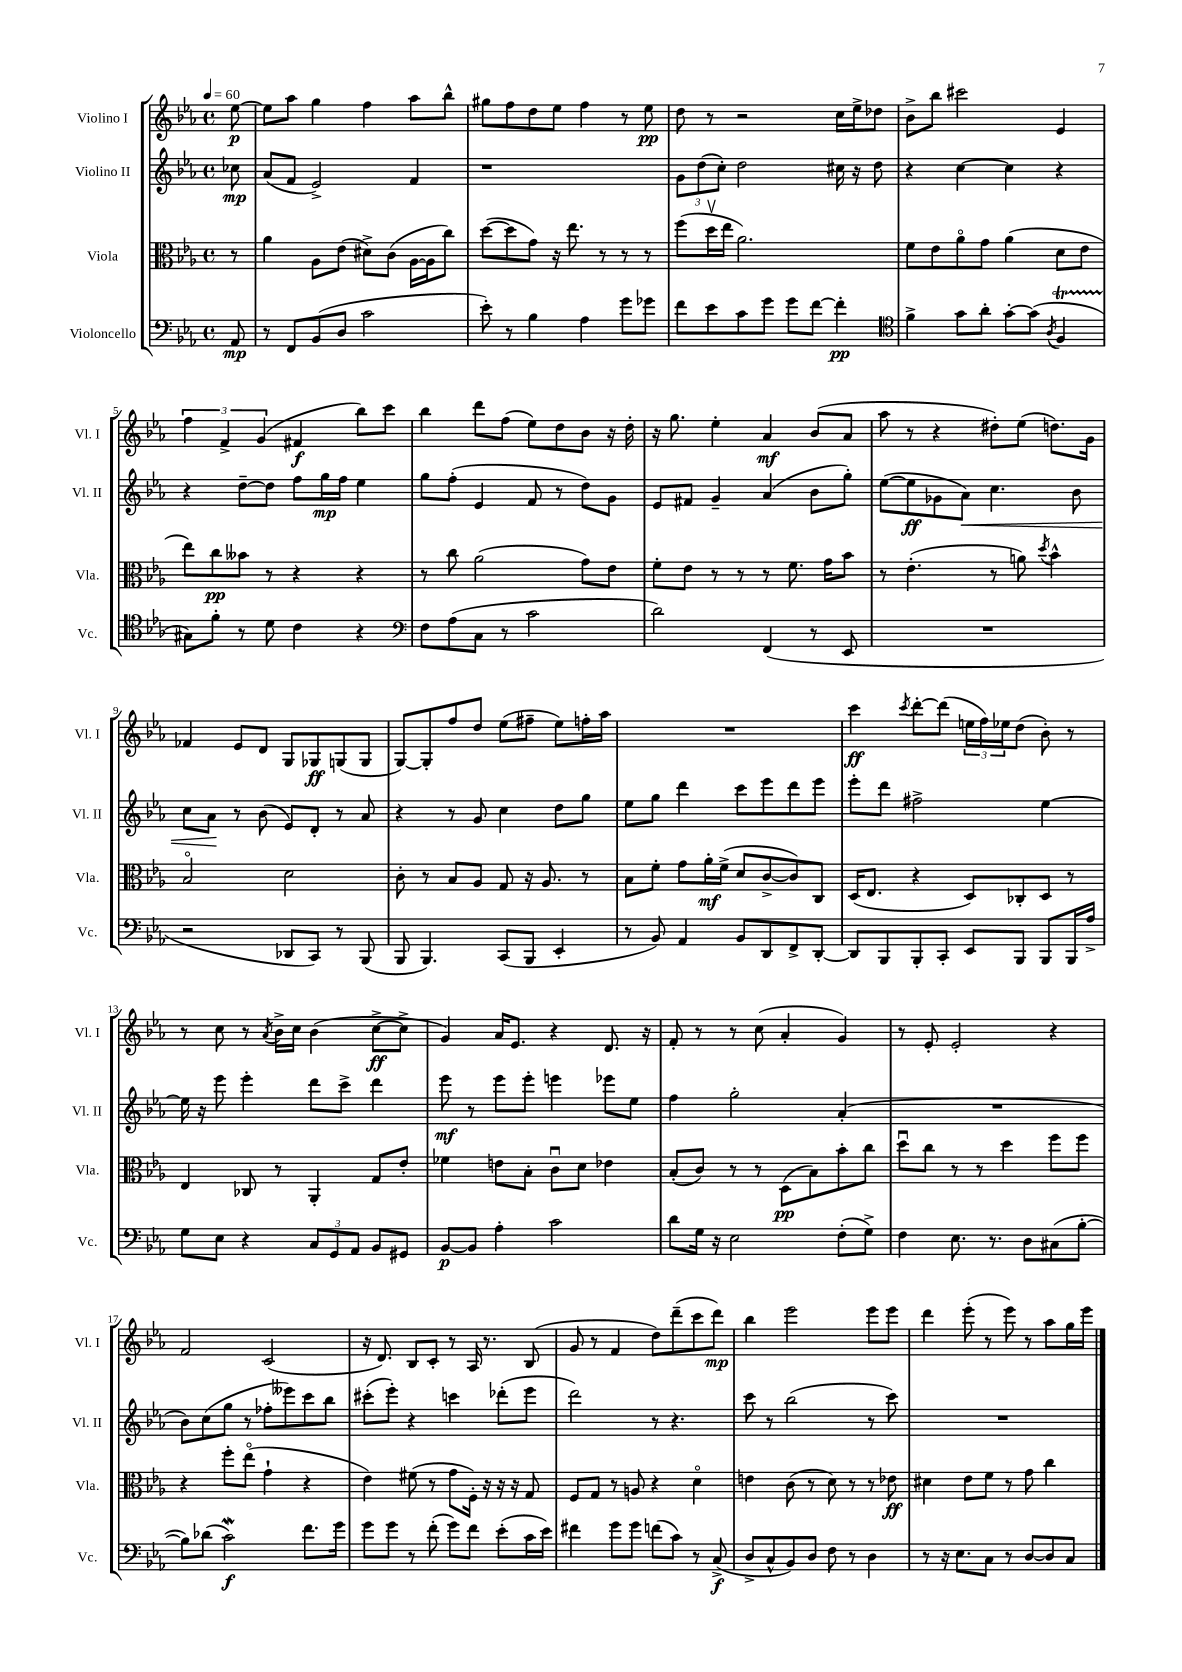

**kern	**kern	**kern	**kern
*staff4	*staff3	*staff2	*staff1
*clefF4	*clefC3	*clefG2	*clefG2
*k[b-e-a-]	*k[b-e-a-]	*k[b-e-a-]	*k[b-e-a-]
*M4/4	*M4/4	*M4/4	*M4/4
*met(c)	*met(c)	*met(c)	*met(c)
*MM60	*MM60	*MM60	*MM60
8AA-/	8r	8cc-\	[8ee-\
=	=	=	=
8r	4a-\	(8a-/L	8ee-\]L
8FF/L	.	8f/J	8aa-\J
(8BB-/	8A-\L	2e-^/)	4gg\
8D/J	(8e-\J	.	.
2c\	8d#^\L)	.	4ff\
.	(8c\J	.	.
.	[16A-\LL	4f/	8aa-\L
.	16A-\]J	.	.
.	8cc\J)	.	8bb-^^\J
=	=	=	=
8e-'\)	([8dd\L	1r	8gg#\L
8r	8dd\]	.	8ff\
4B-\	8g\J)	.	8dd\
.	16r	.	8ee-\J
.	8.ee-\	.	.
4A-\	.	.	4ff\
.	8r	.	.
8g\L	8r	.	8r
8g-\J	8r	.	8ee-\
=	=	=	=
8f\L	(8ff\L	12g\L	8dd\
.	.	(12dd\	.
8e-\	16ddv\L	.	8r
.	.	12cc'\J)	.
.	16ee-\JJ	.	.
8c\	2.a-\)	2dd\	2r
8g\J	.	.	.
8g\L	.	.	.
[8f\J	.	.	.
4f'\]	.	16cc#\	16cc\LL
.	.	16r	16ee-^\J
.	.	8dd\	8dd-\J
=	=	=	=
*clefC4	*	*	*
4f^\	8f\L	4r	8b-^\L
.	8e-\	.	8bb-\J
8g\L	8a-o\	[4cc\	2ccc#\
8a-'\J	8g\J	.	.
[8g'\L	(4a-\	4cc\]	.
(8g\]J	.	.	.
8qA-/	.	.	.
4F/	8d\L	4r	4e-/
.	8e-\J	.	.
=	=	=	=
8G#\L)	8ee-\L)	4r	6ff\
8f'\J	8cc\	.	.
.	.	.	6f^/
8r	8b--\J	[8dd~\L	.
.	.	.	(6g/
8d\	8r	8dd\]J	.
4c\	4r	8ff\L	4f#/
.	.	16gg\L	.
.	.	16ff\JJ	.
4r	4r	4ee-\	8bb-\L)
.	.	.	8ccc\J
=	=	=	=
*clefF4	*	*	*
8F\L	8r	8gg\L	4bb-\
(8A-\	8cc\	(8ff'\J	.
8C\J	(2a-\	4e-/	8ddd\L
8r	.	.	(8ff\J
2c\	.	8f/	8ee-\L)
.	.	8r	8dd\
.	8g\L)	8dd\L)	8b-\J
.	8e-\J	8g\J	16r
.	.	.	16dd'\
=	=	=	=
2d\)	8f'\L	8e-/L	16r
.	.	.	8.gg\
.	8e-\J	8f#/J	.
.	8r	4g~/	4ee-'\
.	8r	.	.
(4FF/	8r	(4a-/	4a-/
.	8.f\	.	.
8r	.	8b-\L	(8b-/L
.	16g\LK	.	.
8EE-/	8b-\J	8gg'\J)	8a-/J
=	=	=	=
1r	8r	([8ee-\L	8aa-\
.	(4.e-'\	8ee-\]	8r
.	.	8g-\	4r
.	.	8a-\J)	.
.	8r	4.cc\	8dd#'\L)
.	8a\)	.	(8ee-\J
.	8qdd/	.	.
.	4b-^^\	.	8.dd\L)
.	.	8b-\	.
.	.	.	16g\Jk
=	=	=	=
2r	2B-o/	8cc\L	4f-/
.	.	8a-\J	.
.	.	8r	8e-/L
.	.	(8b-\	8d/J
8DD-/L	2d\	8e-/L)	8G/L
8CC/J)	.	8d'/J	8G-/
8r	.	8r	(8G/
(8BBB-/	.	8a-/	8G/J
=	=	=	=
8BBB-/	8c'\	4r	[8G/L)
4.BBB-/)	8r	.	8G'/]
.	8B-/L	8r	8ff/
.	8A-/J	8g/	8dd/J
(8CC/L	8G/	4cc\	(8ee-\L
8BBB-/J	16r	.	8ff#~\J
.	8.A-/	.	.
4EE-'/	.	8dd\L	8ee-\L)
.	8r	8gg\J	16ff'\L
.	.	.	16aa-\JJ
=	=	=	=
8r	8B-\L	8ee-\L	1r
8BB-/)	8f'\J	8gg\J	.
4AA-/	8g\L	4ddd\	.
.	16a-'\L	.	.
.	(16f^\JJ	.	.
8BB-/L	8d/L	8ccc\L	.
8DD/	[8c^/	8eee-\	.
8FF^/	8c/])	8ddd\	.
[8DD'/J	8C/J	8eee-\J	.
=	=	=	=
8DD/]L	(16D/LK	8eee-'\L	4ccc\
.	8.E-/J	.	.
8BBB-/	.	8ddd\J	.
.	.	.	8qccc/
8BBB-'/	4r	2ff#^\	[8ddd'\L
8CC'/J	.	.	(8ddd\]J
8EE-/L	8D/L)	.	24ee\LL
.	.	.	24ff\)
.	.	.	24ee-\J
8BBB-/J	8C-'/	.	(8dd\J
8BBB-/L	8D/J	[4ee-\	8b-'\)
16BBB-/L	8r	.	8r
16A-^/JJ	.	.	.
=	=	=	=
8G\L	4E-/	16ee-\]	8r
.	.	16r	.
8E-\J	.	8eee-\	8cc\
4r	8C-/	4eee-'\	8r
.	.	.	8qa-/
.	8r	.	16b-^\LL
.	.	.	16cc\JJ
12C/L	4AA-'/	8ddd\L	(4b-\
12GG/	.	.	.
.	.	8ccc^\J	.
12AA-/J	.	.	.
8BB-/L	8G/L	4ddd\	[8cc^\L
8GG#/J	8e-'/J	.	8cc^\]J
=	=	=	=
[8BB-/L	4f-\	8eee-\	4g/)
8BB-/]J	.	8r	.
4A-'\	8e\L	8eee-\L	16a-/LK
.	.	.	8.e-/J
.	8B-'\J	8eee-'\J	.
2c\	8cu\L	4eee\	4r
.	8d\J	.	.
.	4e-\	8eee-\L	8.d/
.	.	8ee-\J	.
.	.	.	16r
=	=	=	=
8d\L	(8B-'/L	4ff\	8f'/
16G\Jk	8c/J)	.	8r
16r	.	.	.
2E-\	8r	2gg'\	8r
.	8r	.	(8cc\
.	(8D\L	.	4a-'/
.	8B-\)	.	.
(8F'\L	8b-'\	(4a-'/	4g/)
8G^\J)	8cc\J	.	.
=	=	=	=
4F\	8ddu\L	1r	8r
.	8cc\J	.	8e-'/
8.E-\	8r	.	2e-'/
.	8r	.	.
8.r	.	.	.
.	4dd\	.	.
8D\L	.	.	.
(8C#\	8ff\L	.	4r
[8B-'\J	8ff\J	.	.
=	=	=	=
8B-\]L)	4r	8b-\L)	2f/
(8d-\J	.	(8cc\	.
2c\)	8ff'\L	8gg\J	.
.	(8ee-o\J	8r	.
.	4g`\	8ff-'\L	(2c/
.	.	8eee--\)	.
8.f\L	4r	8ccc\	.
.	.	8bb-\J	.
16g\Jk	.	.	.
=	=	=	=
8g\L	4e-\)	(8ccc#'\L	16r
.	.	.	8.d/)
8g\J	.	8eee-'\J)	.
8r	(8f#\	4r	8B-/L
(8f'\	8r	.	8c'/J
8g\L)	8g\L	4ccc\	8r
8f\J	16F'\Jk)	.	16A-/
.	16r	.	8.r
(8e-'\L	16r	(8ddd-'\L	.
.	16r	.	.
16c\L	8G/	8eee-\J	(8B-/
16e-\JJ)	.	.	.
=	=	=	=
4f#\	8F/L	2ddd\)	8g/
.	8G/J	.	8r
8g\L	8r	.	4f/
8g\J	8A/	.	.
(8f\L	4r	8r	8dd\L)
8c\J)	.	4.r	(8ddd~\
8r	4do\	.	8ccc\
(8C^/	.	.	8ddd\J)
=	=	=	=
8D^/L	4e\	8ccc\	4bb-\
8C^^/	.	8r	.
8BB-/)	(8c\	(2bb-\	2eee-\
8D/J	8r	.	.
8F\	8d\)	.	.
8r	8r	.	.
4D\	8r	8r	8eee-\L
.	8e-\	8ccc\)	8eee-\J
=	=	=	=
8r	4d#\	1r	4ddd\
16r	.	.	.
8.E-\L	.	.	.
.	8e-\L	.	(8eee-'\
8C\J	8f\J	.	8r
8r	8r	.	8eee-\)
[8D/L	8g\	.	8r
8D/]	4cc\	.	8aa-\L
8C/J	.	.	16gg\L
.	.	.	16eee-\JJ
==	==	==	==
*-	*-	*-	*-
